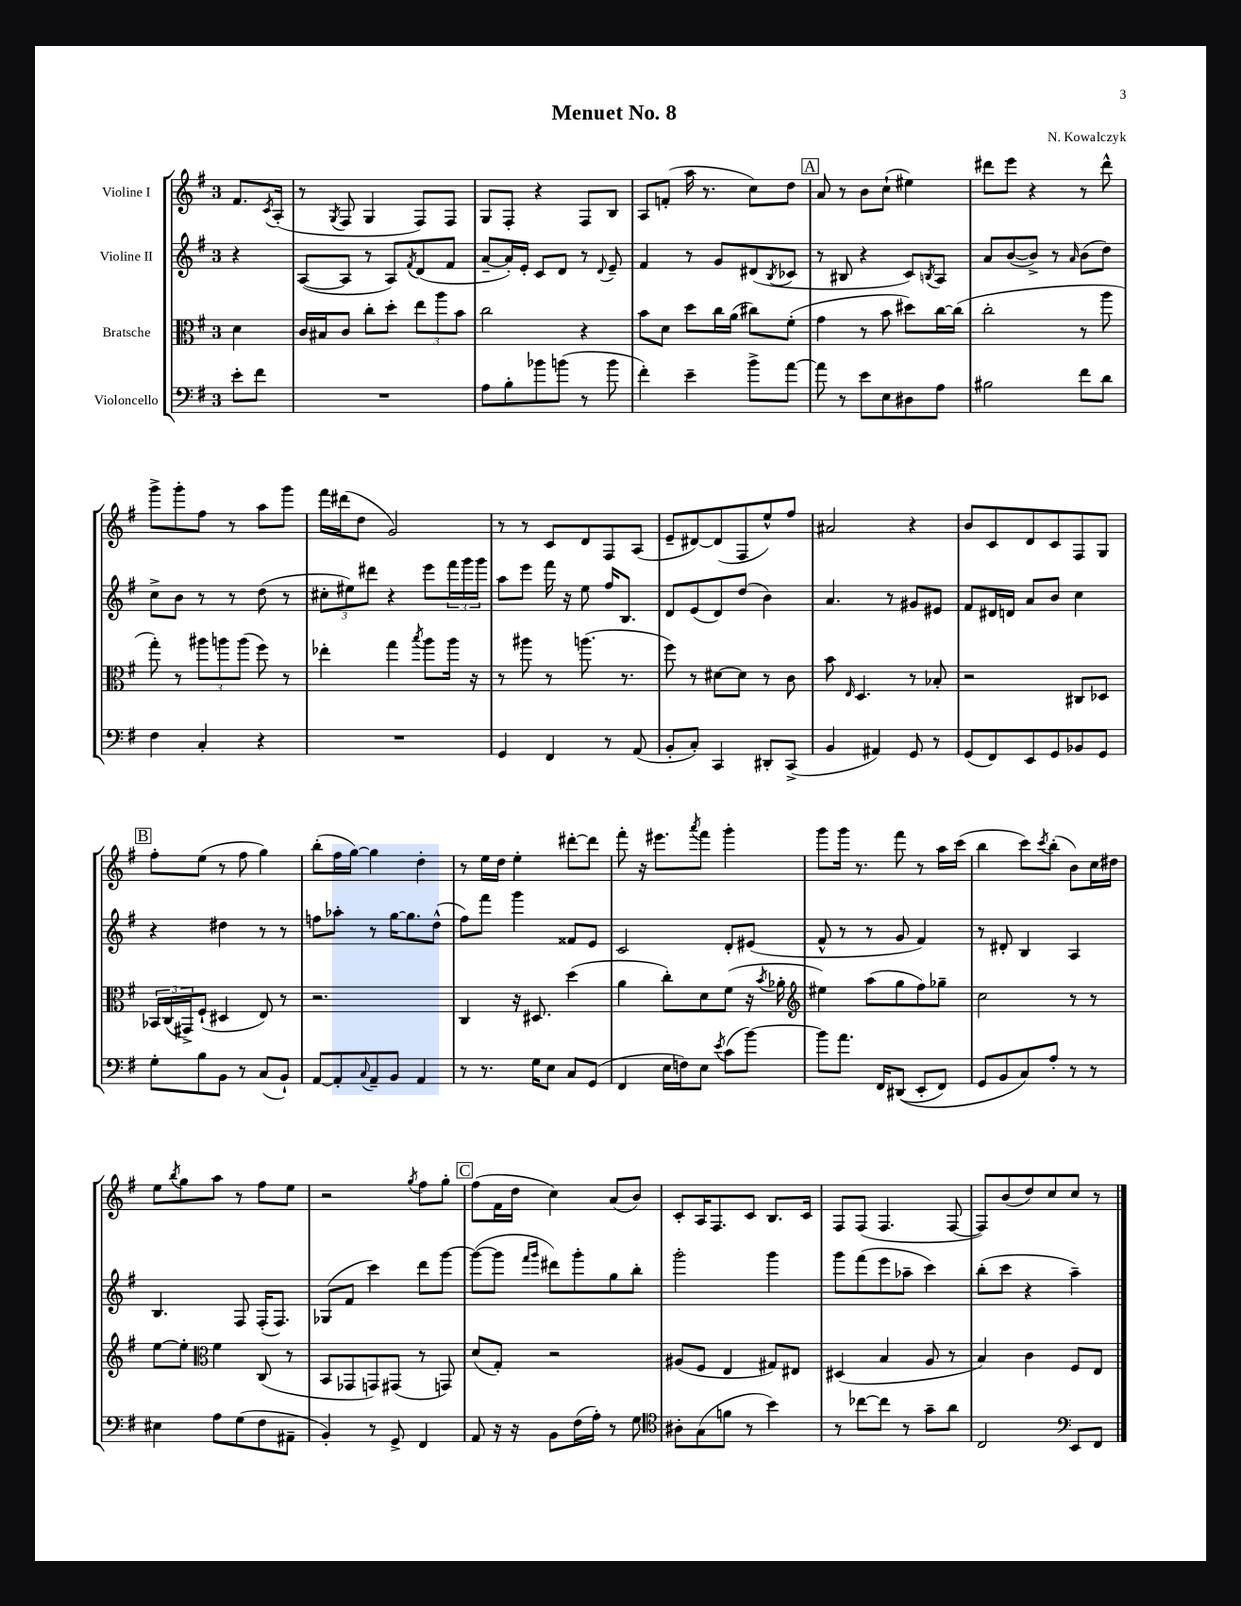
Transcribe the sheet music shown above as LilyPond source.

\header { title = "Menuet No. 8" composer = "N. Kowalczyk" }
<<
\new StaffGroup <<
\new Staff = "s0" \with { instrumentName = "Violine I" } {
    \clef treble \key g \major \once \override Staff.TimeSignature.style = #'single-digit \time 3/4 \partial 4
    fis'8. \acciaccatura { c'8 } a16-.( |
    r8 \acciaccatura { g8 } fis8 g4 fis8) fis8 |
    g8 fis8-. r4 fis8 b8 |
    a8 f'8-.( a''16 r8. c''8) d''8 |
    \mark \markup { \box "A" } a'8 r8 b'8 c''8-!( eis''4) |
    dis'''8 e'''8 r4 r8 dis'''8-^ |
    g'''8-> g'''8-. fis''8 r8 a''8 g'''8 |
    fis'''16 dis'''16( d''8 g'2) |
    r8 r8 c'8 d'8 fis8 a8( |
    e'8-- dis'8~) dis'8( fis8 e''8-^) fis''8 |
    ais'2 r4 |
    b'8 c'8 d'8 c'8 fis8 g8 |
    \mark \markup { \box "B" } fis''8-. e''8( r8 fis''8 g''4) |
    b''8-.( fis''16 g''16~) g''4 d''4-. |
    r8 e''16 d''16 e''4-. dis'''8~-. dis'''8 |
    fis'''8-. r16 eis'''8. \acciaccatura { a'''8 } fis'''8 g'''4-. |
    g'''8 g'''16 r8. fis'''8 r8 a''16 c'''16( |
    b''4 c'''8) \acciaccatura { c'''8 } b''8-.( b'8) c''16 dis''16 |
    e''8 \acciaccatura { b''8 } g''8 a''8 r8 fis''8 e''8 |
    r2 \acciaccatura { g''8 } fis''8 g''8-. |
    \mark \markup { \box "C" } fis''8( fis'16 d''16 c''4) a'8( b'8) |
    c'8-. a16 fis8. c'8 b8. c'16 |
    fis8 fis8( fis4. fis8~ |
    fis8) b'8( d''8) c''8 c''8 r8 \bar "|." |
}
\new Staff = "s1" \with { instrumentName = "Violine II" } {
    \clef treble \key g \major \once \override Staff.TimeSignature.style = #'single-digit \time 3/4 \partial 4
    r4 |
    a8~( a8 r8 a8) \acciaccatura { fis'8 } d'8( fis'8 |
    a'8~-- a'16-.) e'16-. c'8 d'8 r8 \appoggiatura { d'8 } e'8-- |
    fis'4 r8 g'8 dis'8( \acciaccatura { b8 } ces'8 |
    \mark \markup { \box "A" } r8 bis8 r4 c'8) \acciaccatura { b8 } a8 |
    a'8 b'8~( b'8->) r8 \grace { a'16 } b'8( d''8) |
    c''8-> b'8 r8 r8 d''8( r8 |
    \tuplet 3/2 { cis''8-. eis''8) dis'''8 } r4 e'''8 \tuplet 3/2 { fis'''16 g'''16 g'''16 } |
    a''8 e'''8 fis'''16 r16 e''8 fis''16 b8. |
    d'8 e'8( d'8) d''8( b'4) |
    a'4. r8 gis'8 eis'8 |
    fis'8 dis'16 d'16 a'8 b'8 c''4 |
    \mark \markup { \box "B" } r4 dis''4 r8 r8 |
    f''8 aes''8-. r8 g''16~ g''8. d''8-^( |
    fis''8) fis'''8 g'''4 fisis'8 e'8 |
    c'2 d'8-. eis'8( |
    fis'8-^ r8 r8 g'8 fis'4) |
    r8 dis'8-. b4 a4 |
    b4. fis8 fis16-.( fis8.) |
    ges8( fis'8 c'''4) d'''8 g'''8~ |
    \mark \markup { \box "C" } g'''8~( g'''8 \grace { fis'''16 g'''16 } dis'''8) g'''8-. g''8 b''8-. |
    g'''2-. g'''4 |
    g'''8 fis'''8( e'''8 aes''8-- c'''4) |
    b''8-.( c'''8 r4 a''4--) \bar "|." |
}
\new Staff = "s2" \with { instrumentName = "Bratsche" } {
    \clef alto \key g \major \once \override Staff.TimeSignature.style = #'single-digit \time 3/4 \partial 4
    d'4 |
    c'16 bis16 c'8 c''8-. d''8-. \tuplet 3/2 { e''8 a''8 b'8 } |
    c''2 r4 |
    b'8 d'8 d''8 c''16 a'16( cis''8) fis'8-.( |
    \mark \markup { \box "A" } g'4 r8 b'8 dis''8) c''16~ c''16( |
    c''2-. r8 a''8 |
    g''8-.) r8 \tuplet 3/2 { ais''8 a''8 a''8( } fis''8) r8 |
    ees''4-. g''4 \acciaccatura { b''8 } a''8 a''16 r16 |
    r8 ais''8 r8 a''8.( r8. |
    fis''8) r8 dis'8~ dis'8 r8 c'8 |
    b'8 \grace { e16 } d4. r8 bes8-. |
    r2 cis8 des8 |
    \mark \markup { \box "B" } \tuplet 3/2 { bes,16 c16( gis,16->) } fis8-!( dis4 e8) r8 |
    r2. |
    c4 r16 dis8. d''4( |
    a'4 c''8-.) d'8 fis'8( r16 \acciaccatura { b'8 } aes'16-. |
    \clef treble eis''4) a''8( g''8 fis''8) ges''8-- |
    c''2 r8 r8 |
    e''8~ e''8-. \clef alto fis'4 c8( r8 |
    b,8 ges,8 g,8) gis,8( r8 g,8) |
    \mark \markup { \box "C" } d'8( g8-.) r2 |
    ais8( fis8 e4 gis8) eis8 |
    dis4( b4 a8 r8 |
    b4) c'4 fis8 e8 \bar "|." |
}
\new Staff = "s3" \with { instrumentName = "Violoncello" } {
    \clef bass \key g \major \once \override Staff.TimeSignature.style = #'single-digit \time 3/4 \partial 4
    e'8-. fis'8 |
    R2. |
    a8 b8-. bes'8 b'8( r8 b'8 |
    fis'4-.) e'4-- b'8-> a'8~ |
    \mark \markup { \box "A" } a'8 r8 e'8 e8 dis8 a8 |
    bis2 fis'8 d'8 |
    fis4 c4-. r4 |
    R2. |
    g,4 fis,4 r8 a,8( |
    b,8-. c8-.) c,4 dis,8-. c,8->( |
    b,4 ais,4) g,8 r8 |
    g,8( fis,8) e,8 g,8 bes,8 g,8 |
    \mark \markup { \box "B" } g8-. b8 b,8 r8 c8( b,8-!) |
    a,8~ a,8-. \appoggiatura { c8 } a,8-- b,8 a,4 |
    r8 r8. g16 e8 c8 g,8( |
    fis,4 e16 f16) e8 \acciaccatura { e'8 } c'8( b'8~) |
    b'8 a'8. fis,16 dis,8(\( e,8-. fis,8) |
    g,8 b,8 c8\) a8-. r8 r8 |
    eis4 a8 g8( fis8 ais,8-- |
    b,4-.) r8 g,8-> fis,4 |
    \mark \markup { \box "C" } a,8 r16 r16 b,8 fis16( a16-.) r8 g8 |
    \clef tenor ais8-. g8( f'8 r8 b'4) |
    r8 ces''8~ ces''8 r8 g'8-- a'8 |
    c2 \clef bass e,8 fis,8 \bar "|." |
}
>>
>>
\layout { \context { \Score \remove "Bar_number_engraver" } }
